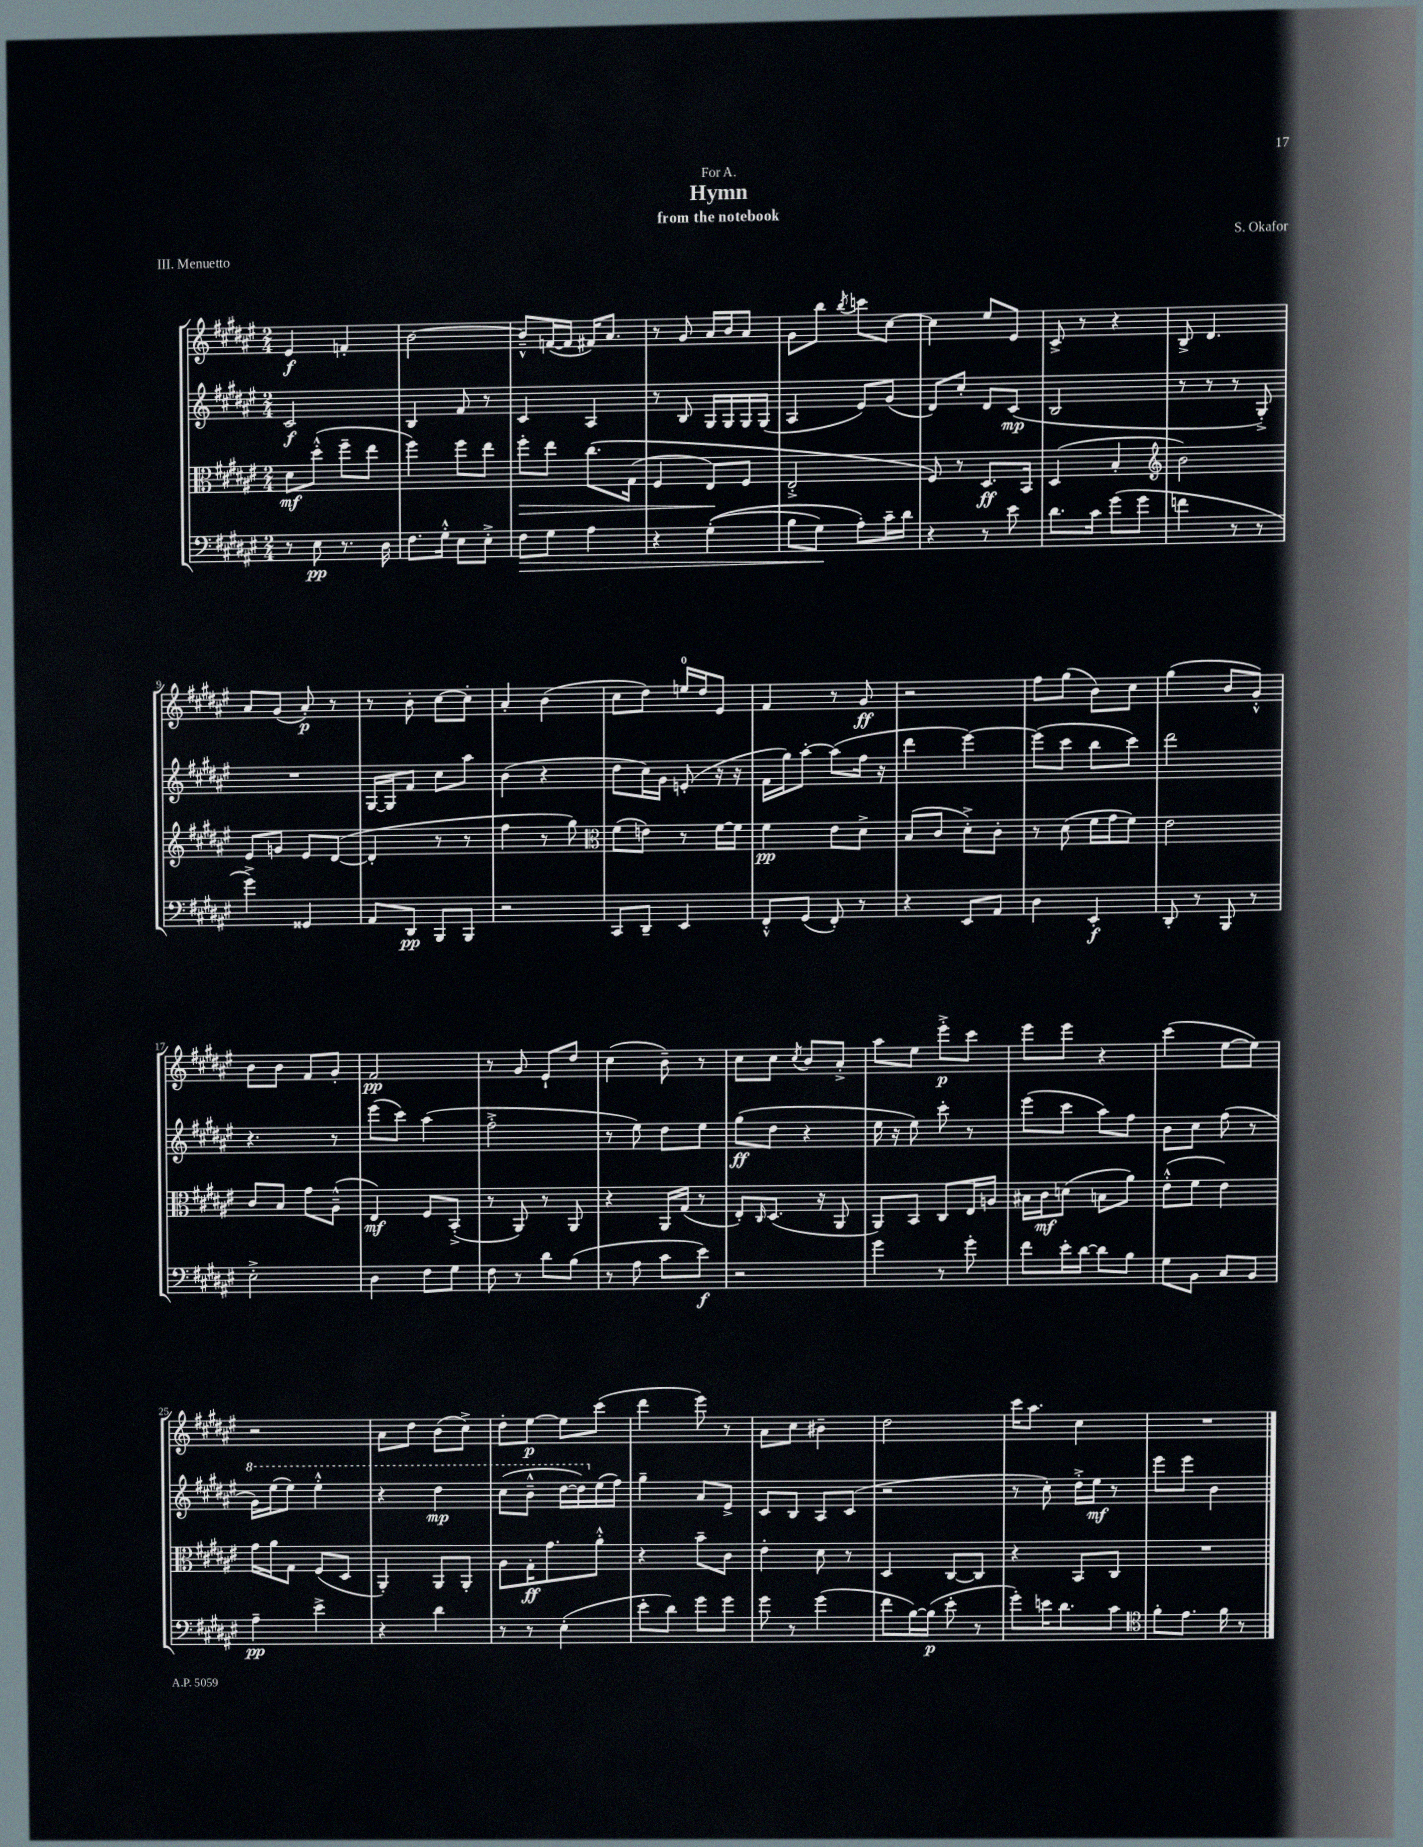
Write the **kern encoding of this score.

**kern	**kern	**kern	**kern
*staff4	*staff3	*staff2	*staff1
*clefF4	*clefC3	*clefG2	*clefG2
*k[f#c#g#d#a#e#]	*k[f#c#g#d#a#e#]	*k[f#c#g#d#a#e#]	*k[f#c#g#d#a#e#]
*M2/4	*M2/4	*M2/4	*M2/4
8r	8d#	2c#	4e#
8E#	(8dd#'^^	.	.
8.r	8ff#~	.	4f'
.	8ee#	.	.
16D#	.	.	.
=	=	=	=
8.F#	4ff#)	4B	[2b
16G#'^^	.	.	.
8E#	8ff#	8f#	.
8E#'^	8ee#	8r	.
=	=	=	=
8F#	8ff#'	4c#	8b~^^]
8G#	8ee#	.	([16f
.	.	.	16f]
4A#	&(8.cc#	4A#	16f#)
.	.	.	8.a#
.	(16G#	.	.
=	=	=	=
4r	4F#	8r	8r
.	.	8B	8g#
&((4G#'	8E#)	16G#	16a#
.	.	16G#	16b
.	8F#	16G#	8a#
.	.	(16G#	.
=	=	=	=
8B	2E#'^	4A#	8g#
8G#)	.	.	8bb
.	.	.	8qbb
8A#'&)	.	8e#)	8ccc
16c#~	.	(8g#	[8cc#
16d#	.	.	.
=	=	=	=
4r	8F#&)	8d#)	4cc#]
.	8r	8cc#'	.
8r	8.D#	8d#	8ee#
8e#	.	(8c#	8e#
.	16BB	.	.
=	=	=	=
8.d#	(4D#	2B	8c#^
.	.	.	8r
16c#	.	.	.
(8g#	4B'	.	4r
8g#	.	.	.
=	=	=	=
*	*clefG2	*	*
4f	2b)	8r	8B^
.	.	8r	4.d#
8r	.	8r	.
8r	.	8G#'^)	.
=	=	=	=
4g#^)	8e#	2r	8a#
.	8g	.	(8g#
4GG##	8e#	.	8a#')
.	([8d#	.	8r
=	=	=	=
8AA#	4d#']	[16G#	8r
.	.	16G#]	.
8DD#	.	8f#	8b'
8BBB	8r	8cc#	[8cc#
8BBB	8r	8aa#	8cc#']
=	=	=	=
2r	4ff#	(4b	4a#'
.	8r	4r	(4b
.	8gg#)	.	.
=	=	=	=
*	*clefC3	*	*
8CC#	(8f#	8dd#	8cc#
8DD#~	8e)	16cc#)	8dd#)
.	.	16g#	.
4EE#	8r	(8e'	16ee
.	.	.	16dd#
.	[16f#	16r	8e#
.	16f#]	16r	.
=	=	=	=
8FF#'^^	4f#	16f#	4f#
.	.	16gg#)	.
(8GG#	.	[8aa#'	.
8FF#')	8e#	(8aa#]	8r
8r	8d#^	16ff#	8g#
.	.	16r	.
=	=	=	=
4r	(8B	4ddd#	2r
.	8c#	.	.
8EE#	8d#'^)	[4eee#)	.
8AA#	8c#'	.	.
=	=	=	=
4D#	8r	(8eee#]	8ff#
.	(8d#	8ccc#	(8gg#
4EE#'	16f#	8bb	8b)
.	16g#	.	.
.	8f#)	8ccc#)	8cc#
=	=	=	=
8DD#'	2e#	2ddd#	(4gg#
8r	.	.	.
8BBB	.	.	8b
8r	.	.	8g#'^^)
=	=	=	=
2E#'^	8c#	4.r	8b
.	8B	.	8b
.	8g#	.	8f#
.	(8A#~^^	8r	8g#'
=	=	=	=
4D#	4E#)	(8eee#	2f#
.	.	8ccc#)	.
8F#	8F#	(4aa#	.
8G#	(8BB'^	.	.
=	=	=	=
8F#	8r	2ff#'^	8r
8r	8AA#)	.	8g#
8d#	8r	.	8e#`
(8B	8AA#	.	8dd#
=	=	=	=
8r	4r	8r	(4cc#
8A#	.	8ee#)	.
8c#	16AA#	8dd#	8b~)
.	(16G#	.	.
8e#)	8r	8ee#	8r
=	=	=	=
2r	8E#')	(8gg#	8cc#
.	16qqC#	.	.
.	(8.D#	8dd#	8cc#
.	.	.	8qcc#
.	.	4r	8b
.	16r	.	.
.	8AA#	.	8a#'^
=	=	=	=
4g#	8AA#)	16ee#	8aa#
.	.	16r	.
.	8BB	8ee#)	8ee#
8r	8C#	8ccc#'	8eee#'^
8g#'	16E#	8r	8ccc#
.	16A	.	.
=	=	=	=
8f#	16B#	(8eee#	8eee#
.	16c#	.	.
16e#'	(8d	8ccc#	8eee#
[16d#	.	.	.
8d#]	8B	8aa#)	4r
8B	8a#)	8ff#	.
=	=	=	=
8G#	(8e#'^^	8b	(4ccc#
8BB	8f#	8cc#	.
8C#	4e#)	(8ff#	[8ee#
8BB	.	8r	8ee#])
=	=	=	=
4A#~	16g#	16gg#)	2r
.	16a#	(16eee#	.
.	8G#	8eee#)	.
4e#^	(8F#	4eee#'^^	.
.	8D#	.	.
=	=	=	=
4r	4AA#')	4r	8a#
.	.	.	8dd#
4d#	8AA#	4ddd#	(8b
.	8AA#'	.	8cc#^)
=	=	=	=
8r	8A#	(8ccc#	8dd#'
8r	16G#'	8bb~^^	[8ee#
.	8.g#	.	.
(4E#'	.	[16ddd#	8ee#]
.	.	16ddd#])	.
.	8a#'^^	(16ee#	(8ccc#
.	.	16ff#)	.
=	=	=	=
8e#'	4r	4gg#~	4ddd#
8d#)	.	.	.
8g#	8b~	8a#	8eee#)
8g#	8c#	8e#^	8r
=	=	=	=
8g#	4e#'	8c#	8a#
8r	.	8B	8cc#
(4g#	8d#	8A#	4b#~
.	8r	(8c#	.
=	=	=	=
8f#	4D#	2r	2dd#
[16B)	.	.	.
(16B]	.	.	.
8e#'	[8C#	.	.
8r	8C#]	.	.
=	=	=	=
8g#')	4r	8r	16ccc#
.	.	.	8.aa#
16e	.	8cc#')	.
8.d#	.	.	.
.	8BB	16dd#'^	4cc#
.	.	16ee#	.
8c#	8C#	8r	.
=	=	=	=
*clefC4	*	*	*
8f#'	2r	8eee#	2r
8.e#	.	8eee#	.
.	.	4b	.
16f#	.	.	.
8r	.	.	.
==	==	==	==
*-	*-	*-	*-
